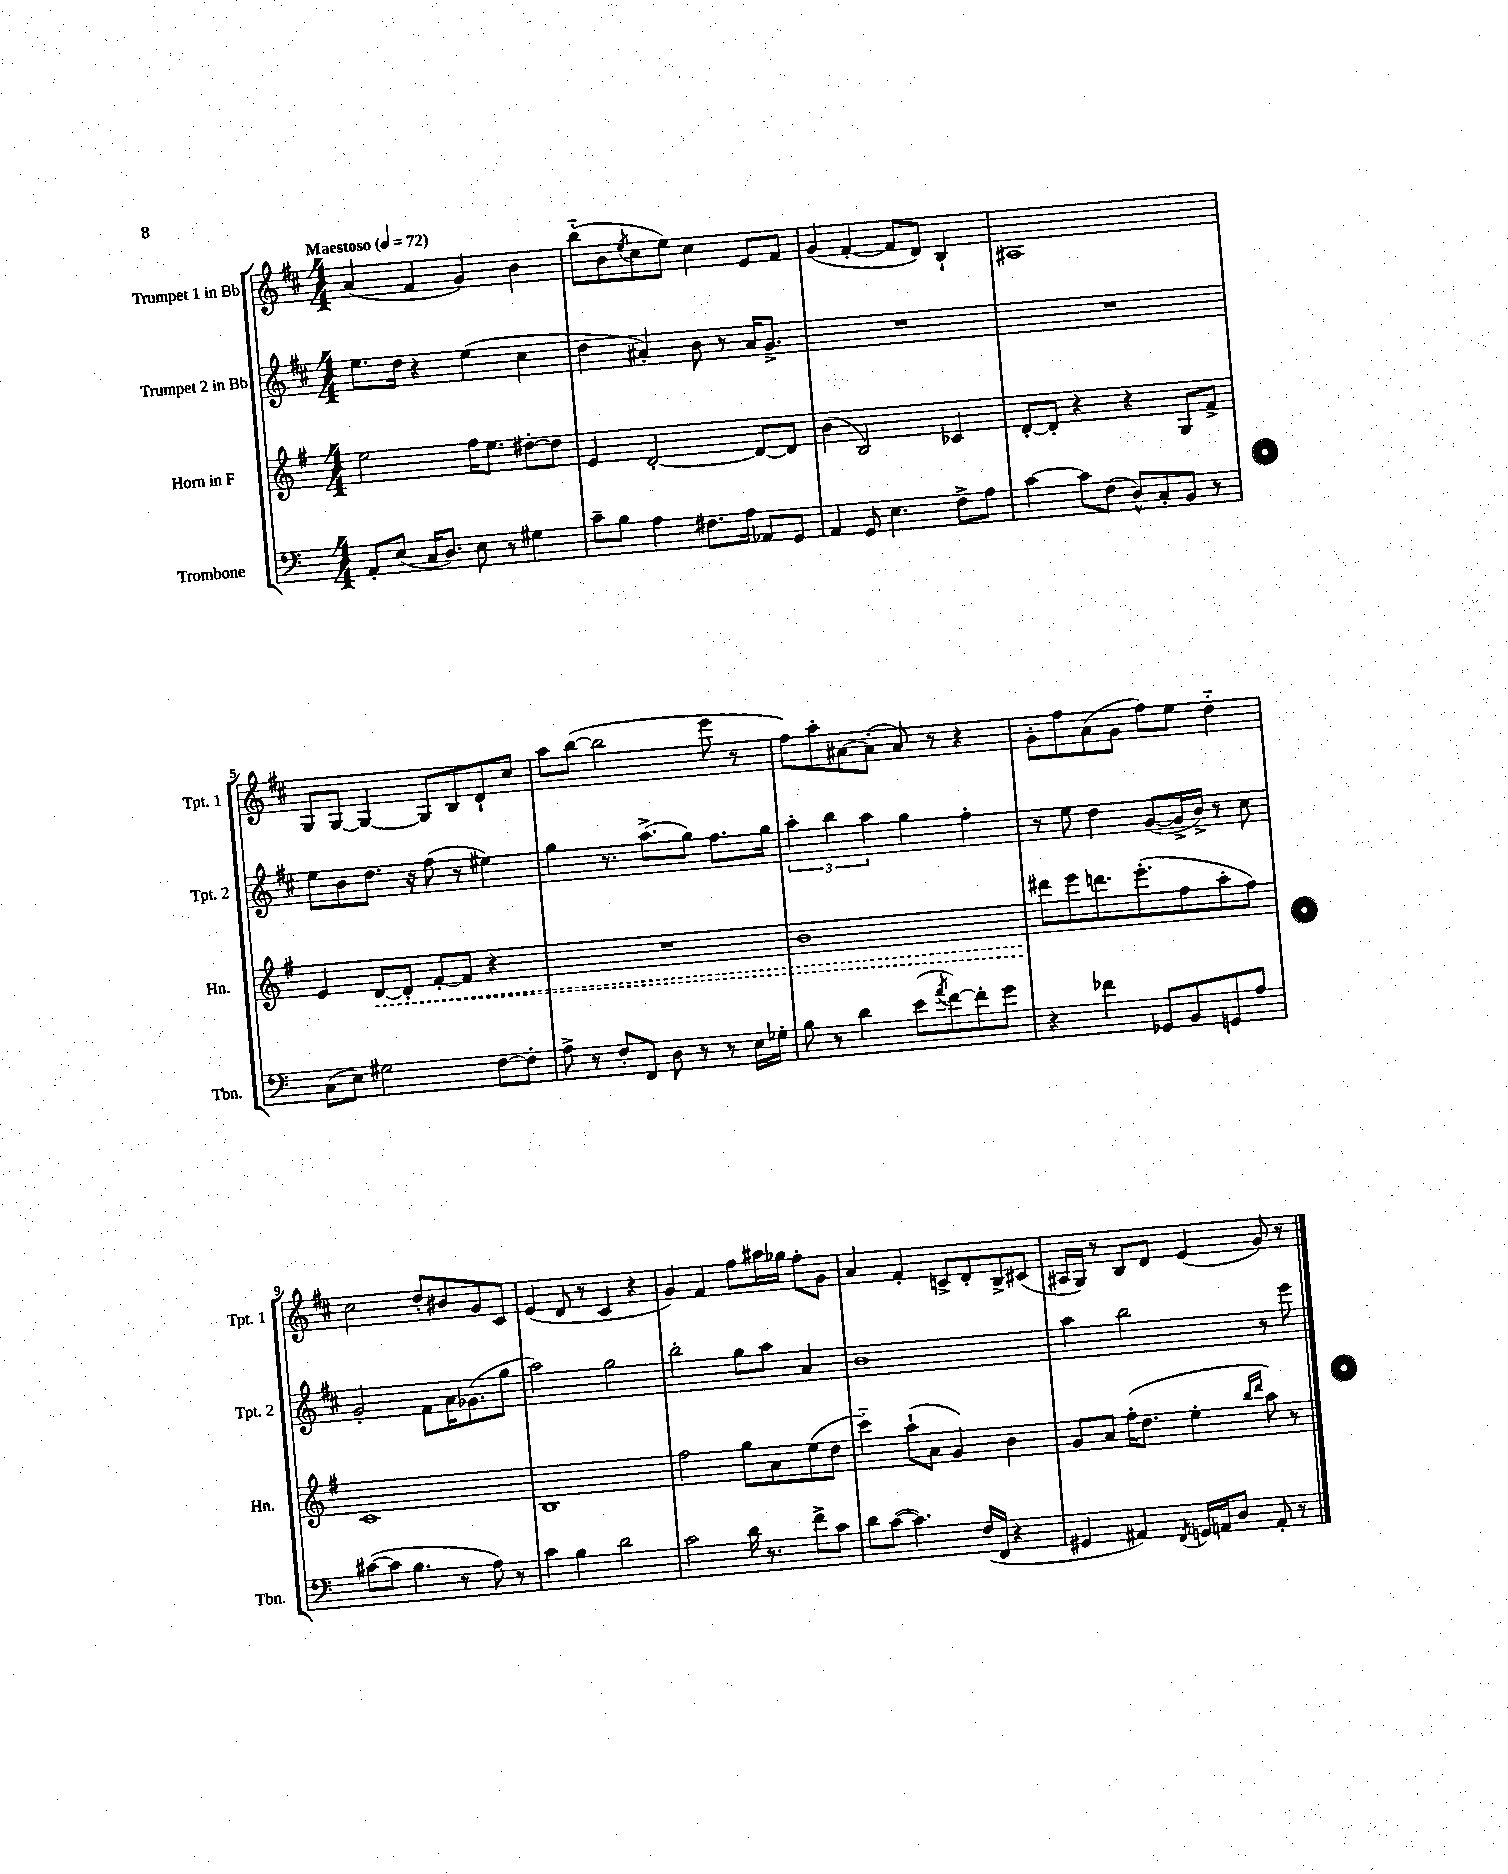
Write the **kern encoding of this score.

**kern	**kern	**kern	**kern
*staff4	*staff3	*staff2	*staff1
*clefF4	*clefG2	*clefG2	*clefG2
*k[]	*k[f#]	*k[f#c#]	*k[f#c#]
*M4/4	*M4/4	*M4/4	*M4/4
*MM72	*MM72	*MM72	*MM72
8AA'	2ee	8.ee	(4a
(8E	.	.	.
.	.	16dd	.
16C	.	4r	4f#
8.D)	.	.	.
8E	16ff#	(4ee	4g)
.	8.ee	.	.
8r	.	.	.
4G#	[8dd#'	4cc#	4b
.	8dd#]	.	.
=	=	=	=
8c~	4e	4dd	(8bb'~
8B	.	.	8b
.	.	.	8qee
4A	[2d'	4a#')	8cc#
.	.	.	8ee)
8.F#	.	8b	4cc#
.	.	8r	.
16A	.	.	.
8AA-	8d_	16a#	8e
.	.	8.g^	.
8GG	8d]	.	8f#
=	=	=	=
4AA	(4b	1r	(4g
8GG	2B)	.	[4f#'
4.E	.	.	.
.	.	.	8f#]
.	.	.	8d)
8F^	4c-	.	4B`
8A	.	.	.
=	=	=	=
[4c	[8d'	1r	1A#
.	8d']	.	.
8c]	4r	.	.
(8F	.	.	.
8D^^)	4r	.	.
8C'	.	.	.
8BB	8G	.	.
8r	8f#^	.	.
=	=	=	=
(8C	4e	8ee	8G
8E)	.	8b	[8G
2G#	[8d	8.dd	4G_
.	8d']	.	.
.	.	16r	.
.	[8f#'	(8ff#	8G]
.	8f#]	8r	8B
[8F	4r	4ee#)	8d`
8F']	.	.	8cc#
=	=	=	=
8A^	1r	4gg	8aa
8r	.	.	([8bb
8F'	.	8.r	2bb]
8FF	.	.	.
.	.	(8.aa^	.
8D	.	.	.
8r	.	8gg)	.
8r	.	8.ff#	8eee
16E	.	.	8r
16G-'	.	16gg	.
=	=	=	=
8B	1b	6aa'	8ff#)
8r	.	.	8aa'
.	.	6bb	.
4d	.	.	[8a#
.	.	6aa	.
.	.	.	(8a#']
(8e	.	4gg	8a#)
8qa	.	.	.
[8f)	.	.	8r
8f']	.	4ff#'	4r
8g	.	.	.
=	=	=	=
4r	8ddd#	8r	8g'
.	8eee	8ee	8ff#
4f-	8.ddd	4dd	(8a
.	.	.	8g
.	(8.eee'	.	.
8GG-	.	([8g	8ff#)
8BB	8ff#	16g^]	8ee
.	.	16b^)	.
8GG	8aa'	8r	4dd'~
8A	8ff#)	8cc#	.
=	=	=	=
([8c#	1c	2g'	2cc#
8c#]	.	.	.
4.B	.	.	.
.	.	8f#	8dd'
8r	.	16a	8b#
.	.	(8.g-	.
8A)	.	.	8g
8r	.	8gg	8c#
=	=	=	=
4c	1B	2aa)	(4e
4B	.	.	8d
.	.	.	8r
2d	.	2gg	4c#
.	.	.	4r
=	=	=	=
2c	2ff#	2bb'	4g)
.	.	.	4f#
16d	8gg	8gg	8ff#
8.r	.	.	.
.	8a	8aa	16aa#
.	.	.	16gg-
8f^	(8ee	4a	8ff#'
8c	8dd	.	8g
=	=	=	=
8d	4ccc'~)	1b	4a
([8c	.	.	.
4.c])	(8aa`	.	4f#'
.	8a	.	.
.	4g)	.	8c^
(16F	.	.	8d'
16FF	.	.	.
4r	4b	.	8B^
.	.	.	(8c#
=	=	=	=
4GG#	8g	4aa	16A#
.	.	.	16G)
.	8a	.	8r
4AA#)	(16ff#'	2bb	8B
.	8.dd	.	.
.	.	.	8d
8qFF	.	.	.
16GG	4ee'	.	(4e
16AA	.	.	.
8D	.	.	.
.	16qqbb	.	.
.	16qqddd	.	.
8AA'	8aa)	8r	8g)
8r	8r	8eee	8r
==	==	==	==
*-	*-	*-	*-
